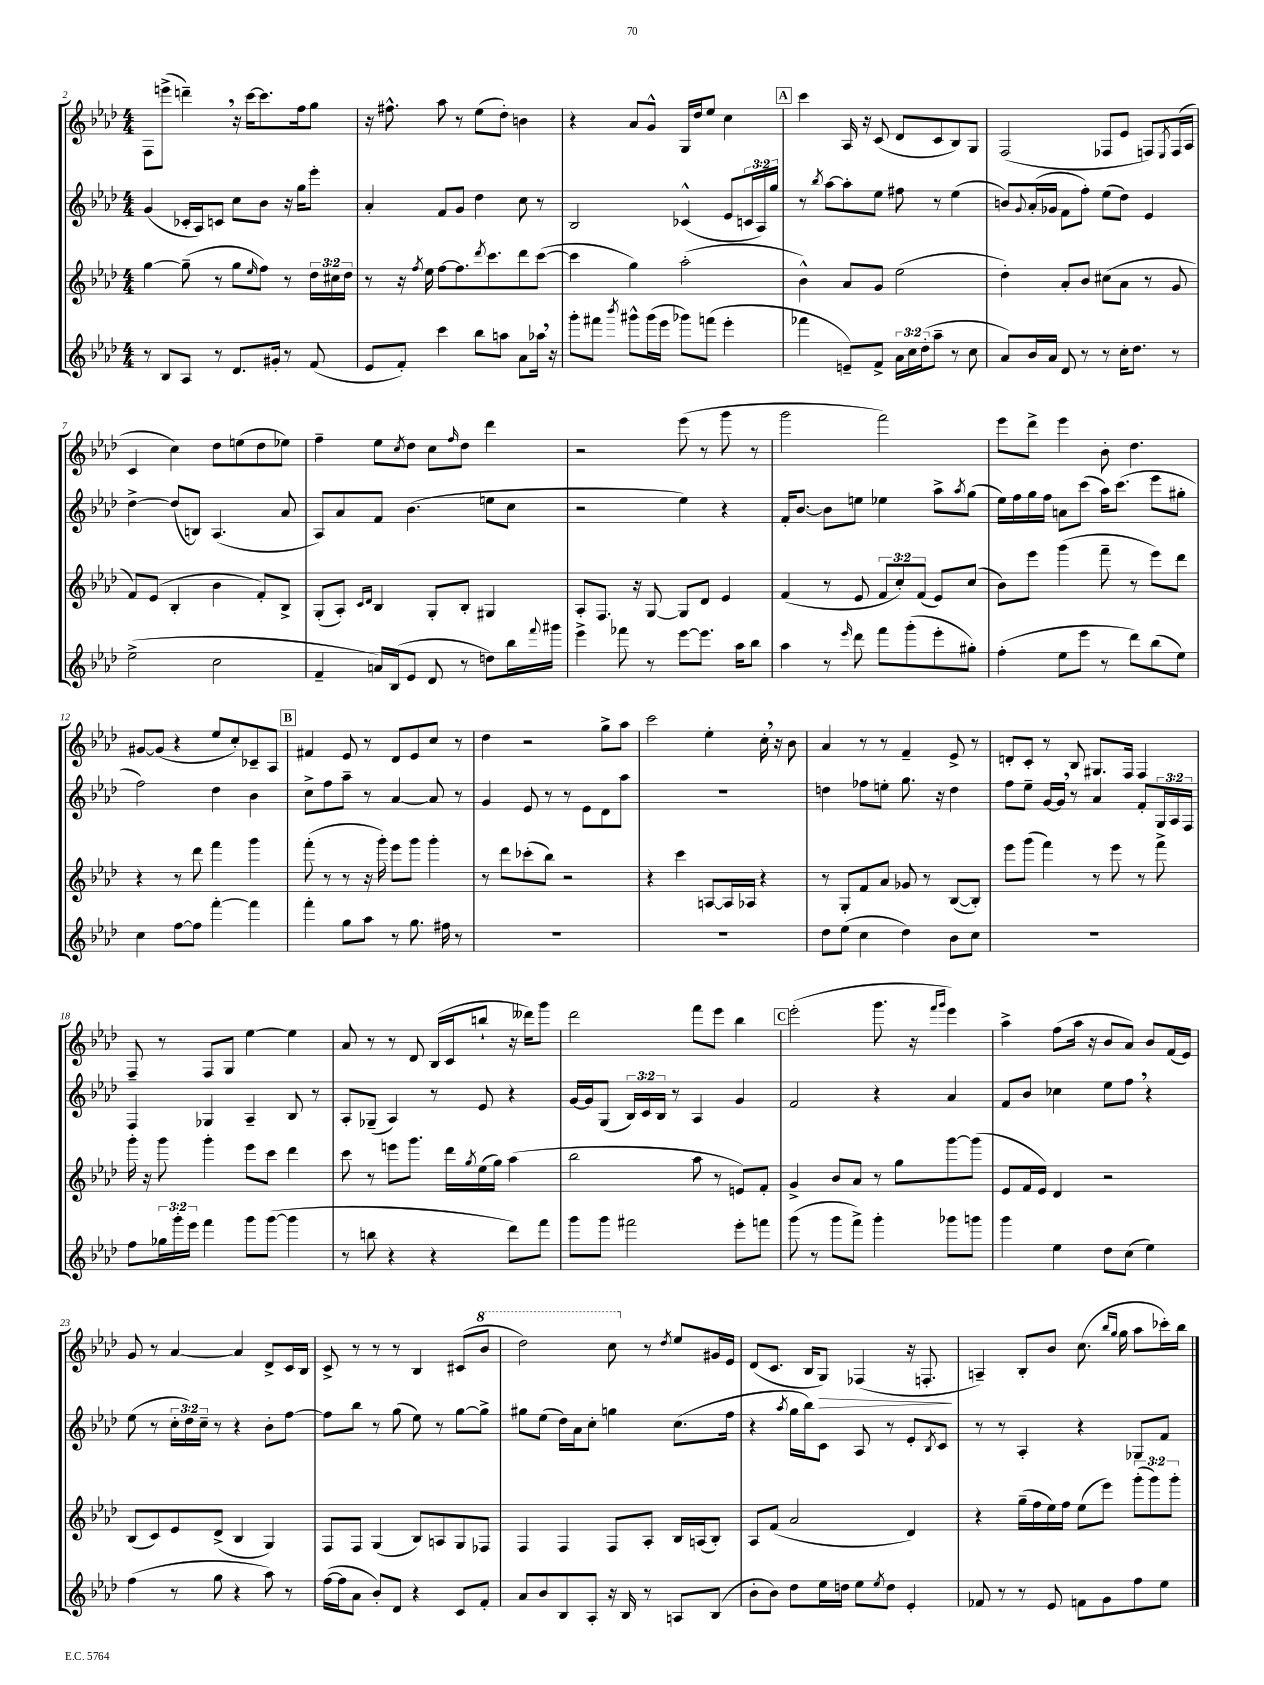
<<
\new StaffGroup <<
\new Staff = "s0" {
    \clef treble \key aes \major \numericTimeSignature \time 4/4
    f8 e'''8->( d'''4--) \breathe r16 c'''16~ c'''8. f''16 g''8 |
    r16 fis''8.-^ aes''8 r8 ees''8( des''8-.) b'4 |
    r4 aes'8 g'8-^ g16 des''16 ees''8 c''4 |
    \mark \markup { \box "A" } c'''4 aes16 r16 c'8( des'8 c'8 bes8) g8 |
    f2( fes8 ees'8 f8) \acciaccatura { ees8 } f16( aes16 |
    c'4 c''4) des''8 e''8( des''8 ees''8) |
    f''4-- ees''8 \acciaccatura { c''8 } des''8 c''8 \grace { f''16 } des''8 des'''4 |
    r2 ees'''8( r8 g'''8 r8 |
    g'''2 f'''2) |
    ees'''8 des'''8-> ees'''4 bes'8-. des''4. |
    gis'8~ gis'8( r4 ees''8 c''8-.) ces'8-- aes8 |
    \mark \markup { \box "B" } fis'4 ees'8 r8 des'8 ees'8 c''8 r8 |
    des''4 r2 g''8-> aes''8 |
    c'''2 ees''4-. c''16-. \breathe r16 bes'8 |
    aes'4 r8 r8 f'4-- ees'8-> r8 |
    d'8-. c'8-. r8 bes8 gis8. f16 f4 |
    f8-- r8 f8 g8 ees''4~ ees''4 |
    aes'8 r8 r8 des'8 bes16( c'16 b''8-! r16 deses'''16) g'''8 |
    des'''2 f'''8 ees'''8 bes''4 |
    \mark \markup { \box "C" } ees'''2-.( g'''8. r16 \grace { f'''16 g'''16 } ees'''4) |
    aes''4-> f''8( aes''16 r16 bes'8 aes'8) bes'8 f'16( ees'16) |
    g'8 r8 aes'4~ aes'4 des'8-> c'16 bes16 |
    c'8-> r8 r8 r8 bes4 cis'8( \ottava #1 bes''8 |
    des'''2) c'''8 \ottava #0 r8 \acciaccatura { des''8 } ees''8 gis'16 ees'16 |
    des'8( c'8. bes16 g8\>) fes4( r16 f8.-.\! |
    a4--) bes8-. bes'8 c''8.( \grace { bes''16 g''16 } g''16 aes''8 ces'''16-.) bes''16 \bar "|." |
}
\new Staff = "s1" {
    \clef treble \key aes \major \numericTimeSignature \time 4/4 \override Staff.TupletNumber.text = #tuplet-number::calc-fraction-text
    g'4( ces'16-. aes16) c'8 c''8 bes'8 r16 g''16 ees'''8-. |
    aes'4-. f'8 g'8 des''4 c''8 r8 |
    bes2 ces'4-^( ees'8 \tuplet 3/2 { c'16 aes16) g''16 } |
    \mark \markup { \box "A" } r8 \acciaccatura { bes''8 } aes''8~ aes''8-. ees''8 fis''8 r8 ees''4( |
    b'8) \appoggiatura { g'8 } aes'16-.( ges'16 f'8 f''8-.) ees''8( des''8) ees'4 |
    des''4~-> des''8( b8) aes4.( aes'8 |
    aes8) aes'8 f'8 bes'4.( e''8 c''8 |
    r2 ees''4) r4 |
    f'16-. bes'8.~ bes'8 e''8 ees''4 aes''8-> \acciaccatura { aes''8 } g''8( |
    ees''16) f''16 g''16 f''16 a'8 c'''8( aes''16) c'''8.( ees'''8 gis''8-. |
    f''2) des''4 bes'4 |
    \mark \markup { \box "B" } c''8-> f''8 aes''8-- r8 aes'4~ aes'8 r8 |
    g'4 ees'8 r8 r8 ees'8 des'8 aes''8 |
    R1 |
    d''4 fes''8 e''8-. g''8. r16 d''4 |
    f''8 ees''8-- g'16~ g'16 \breathe r8 aes'4 f'8-. \tuplet 3/2 { g16 aes16 f16 } |
    f4 ges4 aes4-- bes8 r8 |
    aes8-. ges8--( aes4) r8 ees'8 r4 |
    g'16~ g'16 g8( \tuplet 3/2 { bes16) c'16 bes16 } r8 aes4 g'4 |
    \mark \markup { \box "C" } f'2 r4 aes'4 |
    f'8 bes'8 ces''4 ees''8 f''8 \breathe r4 |
    ees''8( r8 \tuplet 3/2 { c''16-. des''16) c''16-- } r8 r4 bes'8-. f''8~ |
    f''8 bes''8 r8 g''8( ees''8) r8 g''8~ g''8-> |
    gis''8 ees''8( des''16) aes'16 c''8-. g''4 c''8.( f''16 |
    r4 \acciaccatura { aes''8 } g''16 bes''16) c'8 aes8 r8 ees'8-. \acciaccatura { bes8 } c'8 |
    r8 r8 aes4-. r4 ges8 f'8 \bar "|." |
}
\new Staff = "s2" {
    \clef treble \key aes \major \numericTimeSignature \time 4/4 \override Staff.TupletNumber.text = #tuplet-number::calc-fraction-text
    g''4~ g''8--( r8 g''8 \grace { ees''16 } f''8) r8 \tuplet 3/2 { des''16 cis''16 des''16 } |
    r8 r16 \acciaccatura { f''8 } ees''16 f''8~ f''8. \acciaccatura { des'''8 } c'''8. des'''8 c'''8~( |
    c'''4 g''4) aes''2-.( |
    \mark \markup { \box "A" } bes'4-^) aes'8 g'8 ees''2( |
    des''4-.) aes'8-. bes'8 cis''8( aes'8 r8 g'8 |
    f'8) ees'8( bes4-. bes'4 f'8-.) bes8-> |
    g8-.( aes8-.) \grace { c'16 des'16 } bes4 g8-. bes8-. gis4 |
    aes8-. f8. r16 g8~ g8 des'8 ees'4 |
    f'4( r8 ees'8 \tuplet 3/2 { f'8 c''8-.) f'8( } ees'8) c''8( |
    bes'8) ees'''8 g'''4( f'''8-- r8 ees'''8) des'''8 |
    r4 r8 des'''8 f'''4 g'''4 |
    \mark \markup { \box "B" } f'''8-.( r8 r8 r16 g'''16-.) ees'''8 g'''8 g'''4-. |
    r8 des'''8 ces'''8-.( bes''8) r2 |
    r4 c'''4 a8~ a16 aes16 r4 |
    r8 g8-. f'8 aes'8 ges'8 r8 bes8~( bes8-.) |
    ees'''8 g'''8( f'''4) r8 ees'''8 r8 f'''8-> |
    g'''16-. r16 g'''8 g'''4-. ees'''8 c'''8 des'''4 |
    c'''8 r8 e'''8 g'''8. des'''16 \acciaccatura { g''8 } ees''16( g''16) aes''4( |
    bes''2 aes''8 r8 e'8) f'8-. |
    \mark \markup { \box "C" } g'4-> bes'8 aes'8 r8 g''8 g'''8~ g'''8( |
    ees'8 f'16 ees'16) des'4 r2 |
    bes8( c'8) ees'8 des'8->( bes4 g4) |
    f8 f8 g4( bes8) a8 g8 fes8 |
    f4 f4 f8 aes8-. bes16 a16( bes8-.) |
    aes8 f'8( aes'2 des'4) |
    r4 g''16--( f''16 ees''16) f''16 ees''8( ees'''8) \tuplet 3/2 { g'''8-.( g'''8) g'''8-. } \bar "|." |
}
\new Staff = "s3" {
    \clef treble \key aes \major \numericTimeSignature \time 4/4 \override Staff.TupletNumber.text = #tuplet-number::calc-fraction-text
    r8 bes8 aes8 r8 des'8. gis'16-. r8 f'8( |
    ees'8 f'8-.) c'''4 bes''8 a''8 aes'8 aes''16 \breathe r16 |
    g'''8-. fis'''8 \acciaccatura { bes'''8 } gis'''8-^ gis'''16( ees'''16 ges'''8) f'''8( ees'''4-. |
    \mark \markup { \box "A" } fes'''4 e'8--) f'8-> \tuplet 3/2 { aes'16 c''16 des''16-.( } aes''8-- r8 c''8 |
    aes'8) bes'16 aes'16 des'8 r8 r8 c''16-. des''8. r8 |
    ees''2->( c''2 |
    f'4-- a'16) bes16( ees'8 des'8 r8 d''8) bes''16 \appoggiatura { f'''8 } gis'''16 |
    ees'''4-> fes'''8 r8 ees'''8~ ees'''8. aes''16 bes''8 |
    aes''4 r8 \grace { ees'''16 } des'''8 f'''8 g'''8-.( ees'''8-. gis''8-.) |
    f''4-.( ees''8 ees'''8 r8 des'''8) bes''8( ees''8) |
    c''4 f''8~ f''8 f'''4~-. f'''4 |
    \mark \markup { \box "B" } f'''4-. g''8 aes''8 r8 g''8. fis''16 r8 |
    R1 |
    R1 |
    des''8 ees''8( c''4 des''4) bes'8 c''8 |
    R1 |
    f''8 \tuplet 3/2 { ges''16 g'''16-. ees'''16 } f'''4 g'''8 g'''8~( g'''4 |
    r8 b''8 r4 r4 des'''8) f'''8 |
    g'''8 g'''8 fis'''2 ees'''8-. f'''8 |
    \mark \markup { \box "C" } g'''8( r8 g'''8 f'''8->) g'''4-. ges'''8 g'''8 |
    g'''4 ees''4 des''8 c''8( ees''4) |
    f''4( r8 g''8 r4 aes''8) r8 |
    f''16~( f''16 aes'8 bes'8-.) des'8 r4 c'8 f'8-. |
    aes'8 bes'8 bes8 aes8-. r16 bes16 r8 a8 bes8( |
    bes'8-. bes'8) des''8 ees''16 d''16 ees''8 \acciaccatura { ees''8 } d''8 ees'4-. |
    fes'8 r8 r8 ees'8 f'8 g'8 f''8 ees''8 \bar "|." |
}
>>
>>
\layout { \context { \Score currentBarNumber = #2 } }
